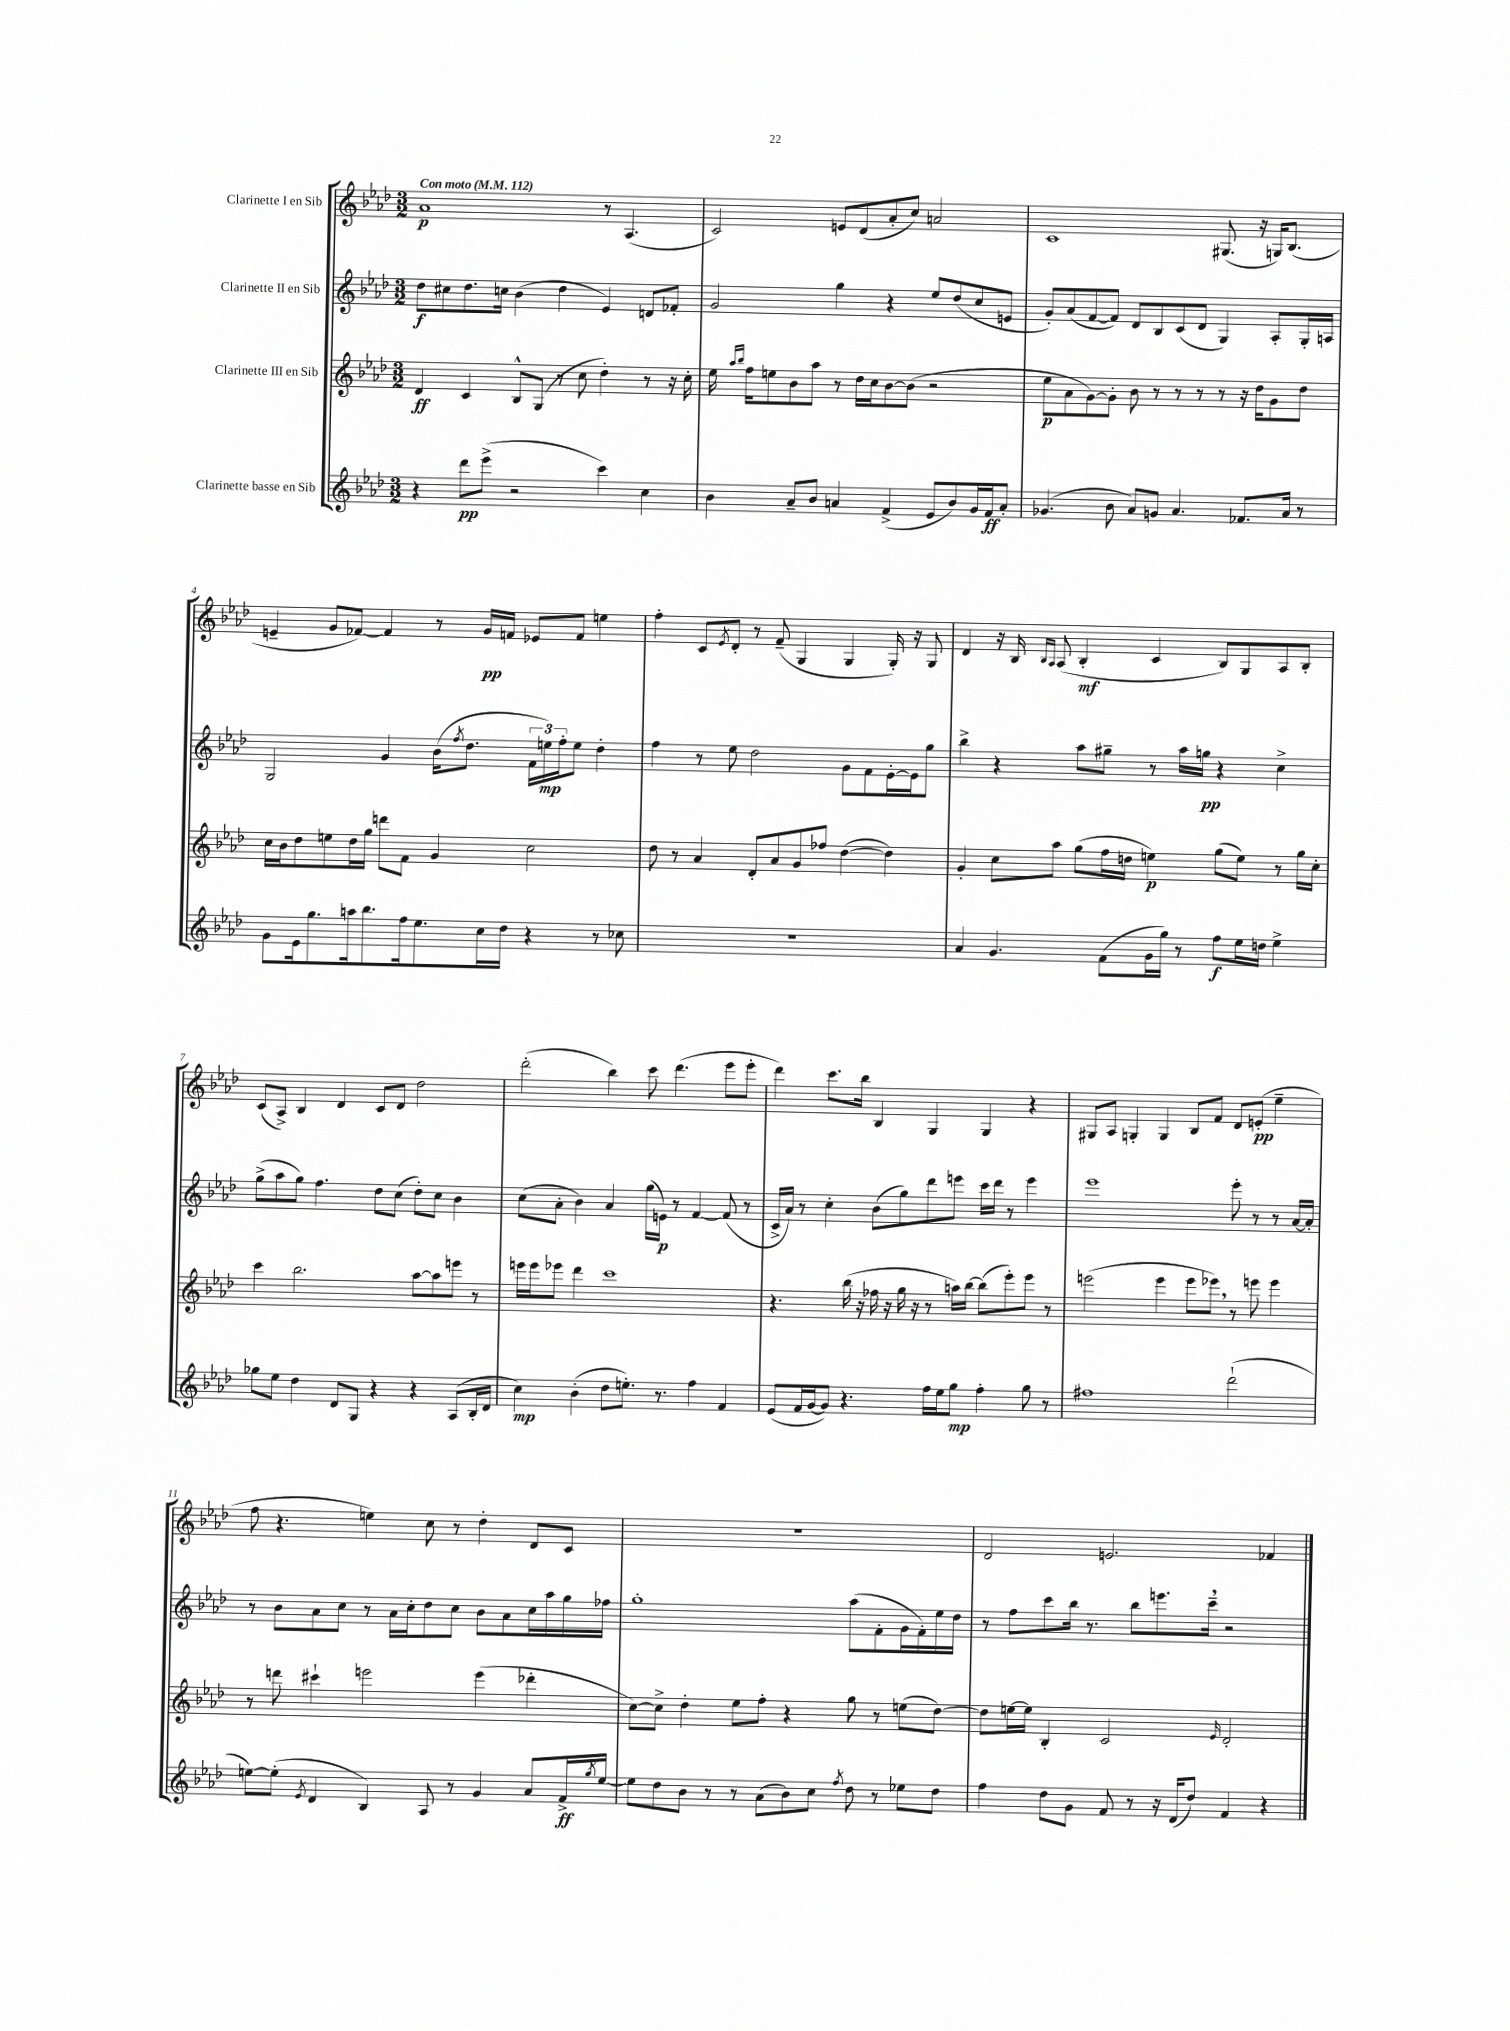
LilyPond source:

<<
\new StaffGroup <<
\new Staff = "s0" \with { instrumentName = "Clarinette I en Sib" } {
    \clef treble \key aes \major \numericTimeSignature \time 3/2 \tempo "Con moto" 4 = 112
    aes'1\p r8 aes4.( |
    c'2) e'8 des'8( aes'8-. c''8) a'2 |
    c'1 gis8.( r16 g16) bes8.( |
    e'4-- g'8 fes'8~) fes'4 r8 g'16\pp f'16 ees'8 f'8 e''4 |
    f''4-. c'8 \acciaccatura { ees'8 } des'8-. r8 f'8--( g4 g4 g16-.) r16 g8 |
    des'4 r16 bes16 \grace { bes16 aes16 } aes8( bes4-.\mf c'4 bes8) g8 aes8 bes8-. |
    c'8( aes8->) bes4 des'4 c'8 des'8 des''2 |
    des'''2-.( bes''4) c'''8 des'''4.( ees'''8 ees'''8-. |
    des'''4) c'''8. bes''16 bes4 g4 g4 r4 |
    gis8 aes8 g4-. g4 bes8 f'8 des'8 e'8-.\pp( ees''4-- |
    f''8 r4. e''4) c''8 r8 des''4-. des'8 c'8 |
    R1. |
    des'2 e'2. fes'4 \bar "|." |
}
\new Staff = "s1" \with { instrumentName = "Clarinette II en Sib" } {
    \clef treble \key aes \major \numericTimeSignature \time 3/2
    des''8\f cis''8 des''8. c''16 bes'4( des''4 ees'4) d'8 fes'8-. |
    g'2 g''4 r4 ees''8 des''8( c''8 e'8 |
    g'8-.) aes'8( f'8~ f'8) des'8 bes8 c'8( des'8 g4) aes8-. g16-. a16 |
    g2 g'4 bes'16( \acciaccatura { f''8 } des''8. \tuplet 3/2 { f'16 e''16\mp) f''16-. } e''8 des''4-. |
    f''4 r8 ees''8 des''2 g'8 f'8 ees'16~-. ees'16 g''8 |
    bes''4-> r4 aes''8 gis''8-- r8 aes''16 g''16\pp r4 c''4-> |
    g''8->( aes''8 g''8) f''4. des''8 c''8( des''8-.) c''8 bes'4 |
    c''8( aes'8-. bes'4) aes'4 g''16( e'16\p) r8 f'4~ f'8( r8 |
    c'16-> aes'16) r8 c''4-. bes'8( g''8) des'''8 e'''8 c'''16 des'''16 r8 e'''4 |
    ees'''1 ees'''8-. r8 r8 aes'16~ aes'16-. |
    r8 bes'8 aes'8 c''8 r8 aes'16 c''16-. des''8 c''8 bes'8 aes'8 c''16 aes''16 g''16 fes''16 |
    g''1-. aes''8( f'8-. g'16 f'16-.) ees''16 des''16 |
    r8 f''8 c'''8 bes''16 r8. bes''8 e'''8. c'''16-- \breathe r2 \bar "|." |
}
\new Staff = "s2" \with { instrumentName = "Clarinette III en Sib" } {
    \clef treble \key aes \major \numericTimeSignature \time 3/2
    des'4\ff c'4 bes8-^ g8( r8 c''8 des''4-.) r8 r16 c''16-. |
    ees''16 \grace { aes''16 bes''16 } f''16 e''8 bes'8 aes''8 r8 des''16 c''16 bes'8~ bes'8( r2 |
    ees''8\p aes'8 g'8~) g'8-. bes'8 r8 r8 r8 r8 r16 des''16 g'8 des''8 |
    c''16 bes'16 des''8 e''8 des''16 g''16 d'''8 f'8 g'4 c''2 |
    des''8 r8 aes'4 des'8-. aes'8 g'8 fes''8 des''4~( des''4) |
    g'4-. c''8 aes''8 g''8( f''16 d''16 e''4\p) g''8( e''8) r8 g''16 c''16-. |
    c'''4 bes''2. aes''8~ aes''8 e'''8 r8 |
    e'''16 e'''16 ees'''8 des'''4 c'''1 |
    r4. bes''16( r16 fes''16 r16 g''16 r16 r8 a''16) bes''16~ bes''8( ees'''8-.) ees'''8 r8 |
    e'''2( e'''4 e'''8 ees'''8) \breathe r8 e'''8 e'''4 |
    r8 d'''8 cis'''4-! e'''2 e'''4( des'''4-. |
    c''8~) c''8-> des''4-. ees''8 f''8-. r4 g''8 r8 e''8( des''8~) |
    des''8 e''16~ e''16 bes4-. c'2 \grace { ees'16 } des'2-. \bar "|." |
}
\new Staff = "s3" \with { instrumentName = "Clarinette basse en Sib" } {
    \clef treble \key aes \major \numericTimeSignature \time 3/2
    r4 des'''8\pp ees'''8->( r2 c'''4) c''4 |
    bes'4 aes'8-- bes'8 a'4 f'4->( ees'8 bes'8) g'16 f'16\ff a'8-. |
    ges'4.( bes'8 aes'8) g'8 aes'4. fes'8. aes'16 r8 |
    g'8 ees'16 g''8. a''16 bes''8. f''16 ees''8. c''16 des''16 r4 r8 ces''8 |
    R1. |
    aes'4 g'4. f'8( g'16 g''16) r8 f''8\f ees''16 d''16 ees''4-> |
    ges''8 ees''8 des''4 des'8 g8 r4 r4 aes8( bes16-. des'16 |
    c''4\mp) bes'4-.( des''8 e''8.-.) r8. f''4 f'4 |
    ees'8( f'16 g'16~ g'8) r4. f''16 ees''16 g''8\mp f''4-. g''8 r8 |
    fis''1 des'''2-!( |
    e''8~) e''8-.( \acciaccatura { ees'8 } des'4 bes4) aes8 r8 g'4 aes'8 f'16->\ff \acciaccatura { g''8 } e''16~ |
    e''8 des''8 bes'8 r8 r8 aes'8( bes'8) c''8 \acciaccatura { f''8 } des''8 r8 ees''8 des''8 |
    f''4 des''8 g'8 f'8 r8 r16 des'16( des''8) f'4 r4 \bar "|." |
}
>>
>>
